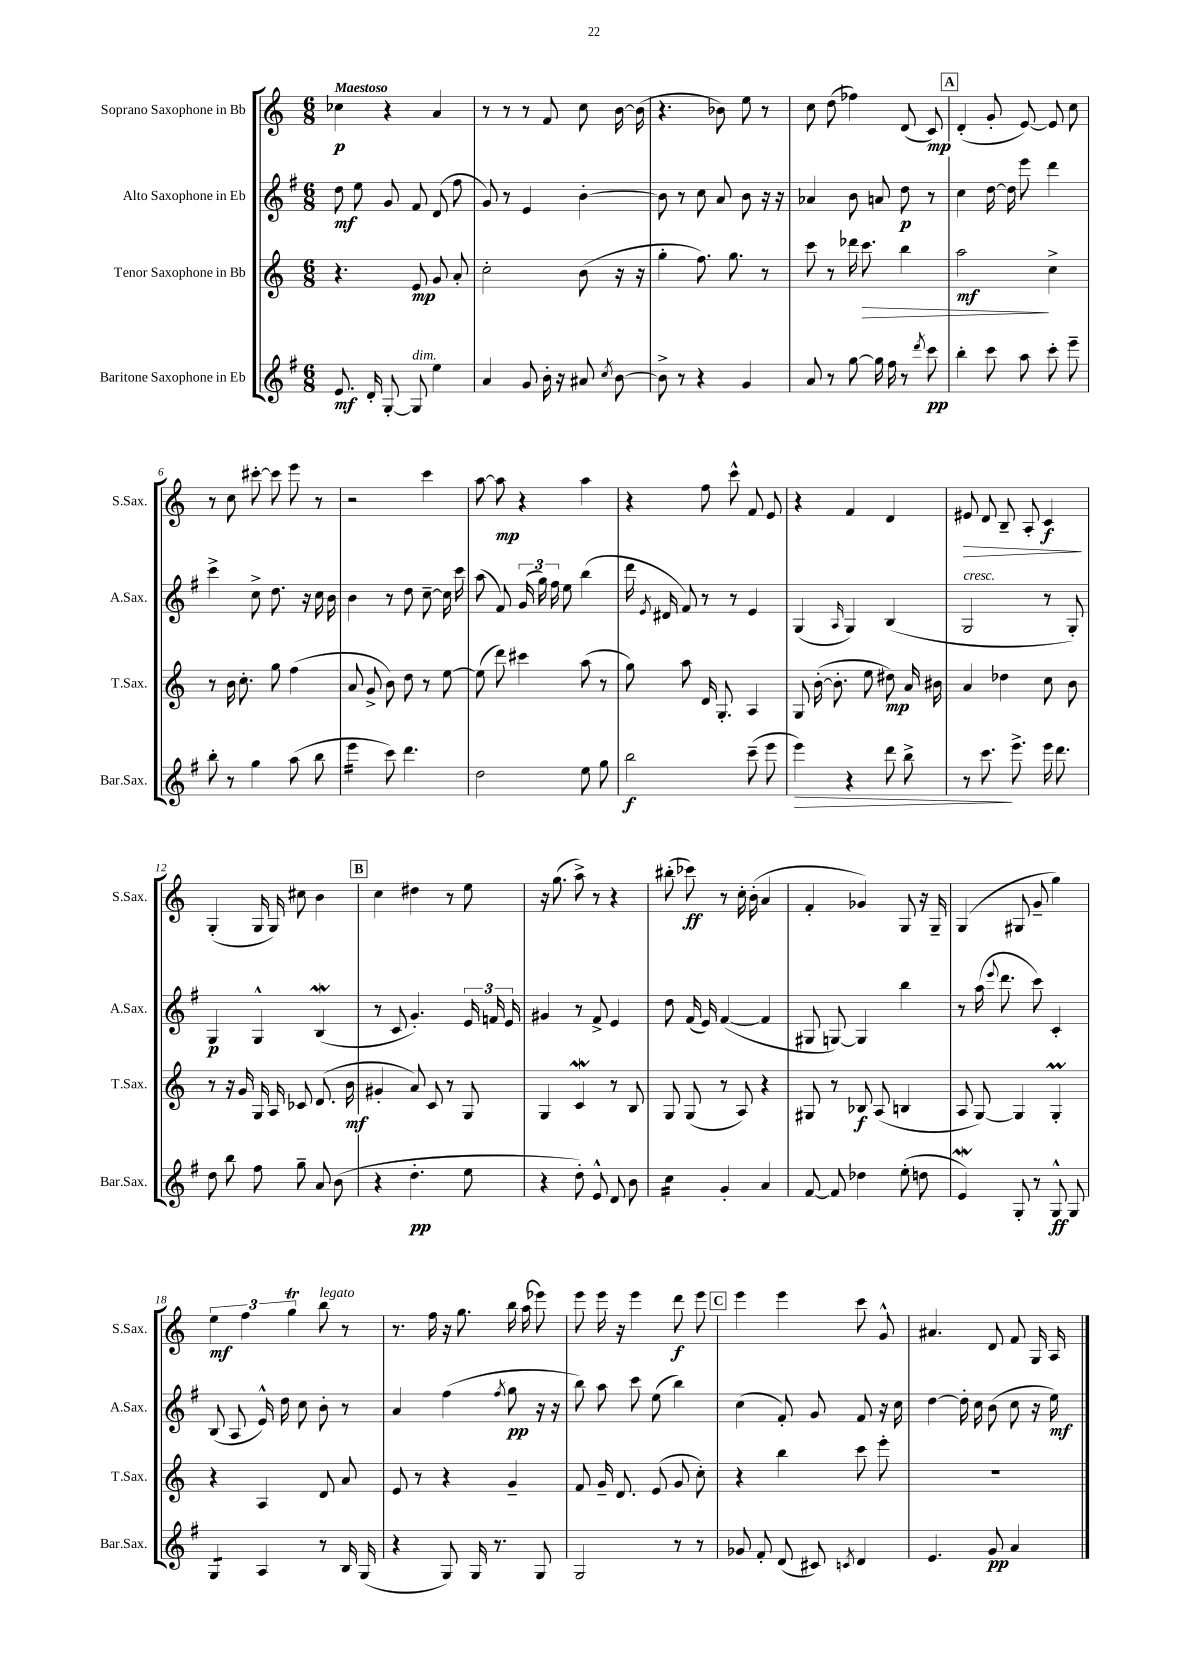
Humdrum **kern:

**kern	**kern	**kern	**kern
*staff4	*staff3	*staff2	*staff1
*clefG2	*clefG2	*clefG2	*clefG2
*k[f#]	*k[]	*k[f#]	*k[]
*M6/8	*M6/8	*M6/8	*M6/8
8.e	4.r	8dd	4cc-
.	.	8ee	.
16d'	.	.	.
[8G'	.	8g	4r
8G]	8e	8f#	.
4ee	8g	(8d	4a
.	8a'	8ff#	.
=	=	=	=
4a	2cc'	8g)	8r
.	.	8r	8r
8g	.	4e	8r
16b'	.	.	8f
16r	.	.	.
8a#	(8b	[4b'	8cc
8qcc	.	.	.
[8b	16r	.	[16b
.	16r	.	(16b]
=	=	=	=
8b^]	4gg'	8b]	4.r
8r	.	8r	.
4r	8.ff)	8cc	.
.	.	8a	8b-)
.	8.gg	.	.
4g	.	8b	8ee
.	8r	16r	8r
.	.	16r	.
=	=	=	=
8a	8ccc	4a-	8cc
8r	8r	.	(8dd
[8gg	16ddd-	8b	4ff-)
.	8.ccc	.	.
16gg]	.	8a	.
16ff#	.	.	.
8r	4bb	8dd	(8d
8qddd	.	.	.
8ccc	.	8r	8c)
=	=	=	=
4bb'	2aa	4cc	(4d'
8ccc	.	[16dd	8g'
.	.	16dd]	.
8aa	.	8eee	[8e)
8ccc'	4cc^	4ddd	8e]
8eee~	.	.	8cc
=	=	=	=
8bb'	8r	4ccc^	8r
8r	16b	.	8cc
.	8.cc'	.	.
4gg	.	8cc^	[8ccc#'
.	8gg	8.dd	8ccc#]
(8aa	(4ff	.	8eee
.	.	16r	.
8bb	.	16cc	8r
.	.	16b	.
=	=	=	=
4eee	8a	4b	2r
.	8g^	.	.
8ccc)	8b)	8r	.
4.ddd	8dd	8dd	.
.	8r	[8cc~	4ccc
.	[8ee	16cc]	.
.	.	16ccc	.
=	=	=	=
2dd	(8ee]	(8aa	[8aa
.	8ddd)	8f#)	8aa]
.	4ccc#	(24g	4r
.	.	24gg)	.
.	.	24ff#	.
.	.	8ee	.
8ee	(8aa	(4bb	4aa
8gg	8r	.	.
=	=	=	=
2bb	8gg)	16ddd	4r
.	.	8qe	.
.	.	16d#	.
.	8aa	8f#)	.
.	16d	8r	8ff
.	8.G'	.	.
.	.	8r	8ccc^^
(8ccc~	4A	4e	8f
8eee	.	.	8e
=	=	=	=
4eee)	8G	(4G	4r
.	([16b'	.	.
.	8.b']	.	.
.	.	16qqA	.
4r	.	4G)	4f
.	8ee	.	.
8ddd	8dd#)	(4B	4d
8bb^	16a	.	.
.	16b#	.	.
=	=	=	=
8r	4a	2G	8e#
8.ccc	.	.	8d
.	4dd-	.	8B~
8.eee^	.	.	.
.	.	.	8A'
16eee	8cc	8r	4c
8.ddd	.	.	.
.	8b	8G')	.
=	=	=	=
8dd	8r	4G	(4G'
8bb	16r	.	.
.	16g	.	.
8ff#	16G	4G^^	16G
.	16A	.	16G)
8gg~	8c-	.	8cc#
8a	(8.d	(4B	4b
(8b	.	.	.
.	16b	.	.
=	=	=	=
4r	4g#'	8r	4cc
.	.	8c	.
4.dd'	8a)	4.g')	4dd#
.	8c	.	.
.	8r	.	8r
8ee	8G	24e	8ee
.	.	24f	.
.	.	24e	.
=	=	=	=
4r	4G	4g#	16r
.	.	.	(8.gg
8dd')	4c	8r	8aa^)
8e^^	.	8f#^	8r
8d	8r	4e	4r
8b	8B	.	.
=	=	=	=
4cc	8G	8dd	(8bb#'
.	(8G	(16f#	8ccc-)
.	.	16e)	.
4g'	8r	([4f#	8r
.	8A)	.	16cc'
.	.	.	(16b'
4a	4r	4f#]	4a
=	=	=	=
[8f#	8G#	8G#	4f'
8f#]	8r	[8G)	.
4dd-	8B-	4G]	4g-)
.	(8A	.	.
(8ee'	4B	4bb	8G
8dd	.	.	16r
.	.	.	16G~
=	=	=	=
4e)	8A	8r	(4G
.	[8G)	(16aa	.
.	.	8qqeee	.
.	.	8.ddd	.
8G'	4G]	.	8G#
8r	.	8ccc)	8g~
8G^^	4G'	4c'	4gg)
8G	.	.	.
=	=	=	=
4G	4r	(8B	6ee
.	.	8A	.
.	.	.	6ff
4A	4A	16e^^)	.
.	.	16dd	.
.	.	.	6gg
.	.	8cc	.
8r	8d	8b'	8bb
16B	8a	8r	8r
(16G	.	.	.
=	=	=	=
4r	8e	4a	8.r
.	8r	.	.
.	.	.	16ff
8G)	4r	(4ff#	16r
.	.	.	8.gg
16G	.	.	.
8.r	.	.	.
.	.	8qff#	.
.	4g~	8gg	16bb
.	.	.	(16aa
8G	.	16r	8eee-)
.	.	16r	.
=	=	=	=
2G	8f	8bb)	8eee
.	16g~	8aa	16eee
.	8.d	.	16r
.	.	8ccc	4eee
.	(8e	(8ee	.
8r	8g	4bb)	8ddd
8r	8cc')	.	8eee
=	=	=	=
8g-	4r	(4cc	4eee
8f#'	.	.	.
(8d	4bb	8f#')	4eee
8c#)	.	8g	.
8qc	.	.	.
4d	8ccc	8f#	8ccc
.	8eee'	16r	8g^^
.	.	16cc	.
=	=	=	=
4.e	2.r	[4dd	4.a#
.	.	16dd']	.
.	.	16cc	.
8g	.	(8b	8d
4a	.	8cc	8f
.	.	16r	16G
.	.	16ee)	16A
==	==	==	==
*-	*-	*-	*-
